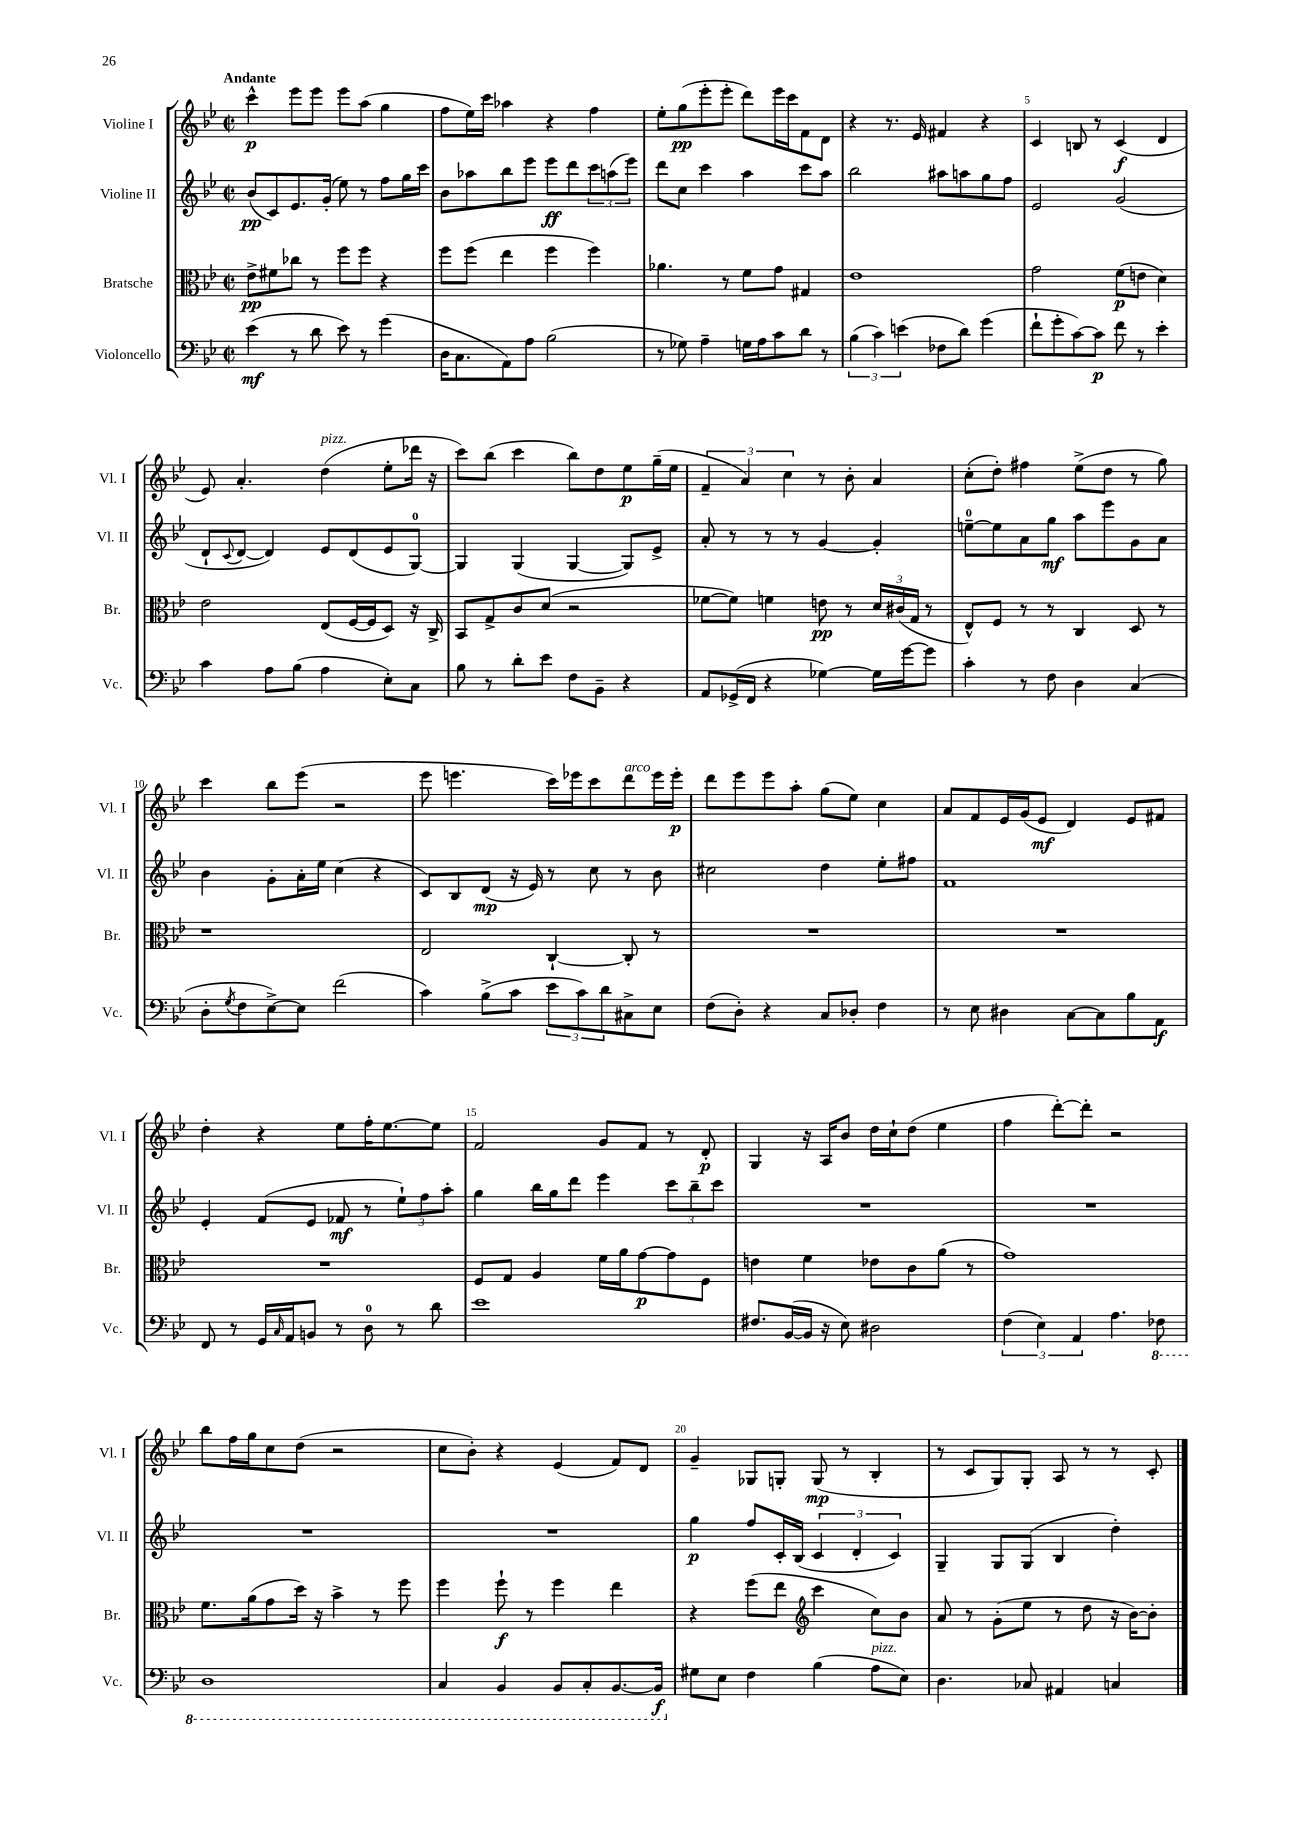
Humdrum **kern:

**kern	**kern	**kern	**kern
*staff4	*staff3	*staff2	*staff1
*clefF4	*clefC3	*clefG2	*clefG2
*k[b-e-]	*k[b-e-]	*k[b-e-]	*k[b-e-]
*M2/2	*M2/2	*M2/2	*M2/2
*met(c|)	*met(c|)	*met(c|)	*met(c|)
(4e-\	8e-^\L	(8b-/L	4ccc^^\
.	8f#\	8c/)	.
8r	8cc-\J	8.e-/	8eee-\L
8d\	8r	.	8eee-\J
.	.	(16g'/Jk	.
8e-\)	8ff\L	8ee-\)	8eee-\L
8r	8ff\J	8r	(8aa\J
(4g\	4r	8ff\L	4gg\
.	.	16gg\L	.
.	.	16ccc\JJ	.
=	=	=	=
16D\LK	8ff\L	8b-\L	8ff\L
8.C\	.	.	.
.	(8ff\J	8aa-\	16ee-\L)
.	.	.	16ccc\JJ
8AA\)	4ee-\	8bb-\	4aa-\
8A\J	.	8eee-\J	.
(2B-\	4ff\	8eee-\L	4r
.	.	8ddd\	.
.	4ff\)	12ccc\	4ff\
.	.	(12aa\	.
.	.	12eee-\J)	.
=	=	=	=
8r	4.a-\	8ddd\L	8ee-'\L
8G-\)	.	8cc\J	(8gg\
4A~\	.	4ccc\	8eee-'\
.	8r	.	8eee-'\J
16G\LL	8f\L	4aa\	8ddd\L)
16A\J	.	.	.
8c\	8g\J	.	16eee-\L
.	.	.	16ccc\J
8d\J	4G#/	8ccc\L	8f\
8r	.	8aa\J	8d\J
=	=	=	=
(6B-\	1e-	2bb-\	4r
6c\)	.	.	.
.	.	.	8.r
(6e\	.	.	.
.	.	.	16e-/
8F-\L	.	8aa#\L	4f#/
8d\J)	.	8aa\	.
(4g\	.	8gg\	4r
.	.	8ff\J	.
=	=	=	=
8f`\L	2g\	2e-/	4c/
8g'\	.	.	.
[8c\)	.	.	8B/
8c\]J	.	.	8r
8f\	(8f\L	(2g/	(4c/
8r	8e\J	.	.
4e-'\	4d\)	.	4d/
=	=	=	=
4c\	2e-\	8d`/L	8e-/)
.	.	8qqc/	.
.	.	[8d/J	4.a'/
8A\L	.	4d/])	.
(8B-\J	.	.	.
4A\	(8E-/L	8e-/L	(4dd\
.	[16F/L	(8d/	.
.	16F/]J	.	.
8E-'\L)	8D/J)	8e-/	8ee-'\L
8C\J	16r	[8G/J)	16ddd-\Jk
.	16C^/	.	16r
=	=	=	=
8B-\	8BB-/L	4G/]	8ccc\L)
8r	8G^/	.	(8bb-\J
8d'\L	8c/	(4G/	4ccc\
8e-\J	(8d/J	.	.
8F\L	2r	[4G/	8bb-\L)
8BB-~\J	.	.	8dd\
4r	.	8G/]L)	8ee-\
.	.	8e-^/J	(16gg~\L
.	.	.	16ee-\JJ
=	=	=	=
8AA/L	[8f-\L	8a'/	6f~/
(16GG-^/L	8f-\]J)	8r	.
.	.	.	6a/)
16FF/JJ	.	.	.
4r	4f\	8r	.
.	.	.	6cc\
.	.	8r	.
[4G-\)	8e\	[4g/	8r
.	8r	.	8b-'\
16G-\]LL	24d/LL	4g'/]	4a/
.	(24c#/	.	.
[16g\J	.	.	.
.	24G/JJ	.	.
8g\]J	8r	.	.
=	=	=	=
4c'\	8E-^^/L)	[8ee~\L	(8cc'\L
.	8F/J	8ee\]	8dd'\J)
8r	8r	8a\	4ff#\
8F\	8r	8gg\J	.
4D\	4C/	8aa\L	(8ee-^\L
.	.	8eee-\	8dd\J
(4C/	8D/	8g\	8r
.	8r	8a\J	8gg\)
=	=	=	=
8D'\L	1r	4b-\	4ccc\
8qG/	.	.	.
8F\	.	.	.
[8E-^\)	.	8g'\L	8bb-\L
8E-\]J	.	16a'\L	(8eee-\J
.	.	16ee-\JJ	.
(2f\	.	(4cc\	2r
.	.	4r	.
=	=	=	=
4c\)	2E-/	8c/L)	8eee-\
.	.	8B-/	4.eee\
(8B-^\L	.	(8d/J	.
8c\J	.	16r	.
.	.	16e-/)	.
12e-\L	[4C`/	8r	16ccc\LL)
.	.	.	16eee-\J
12c\)	.	.	.
.	.	8cc\	8ccc\
12d\	.	.	.
8C#^\	8C'/]	8r	8ddd\
8E-\J	8r	8b-\	16eee-\L
.	.	.	16eee-'\JJ
=	=	=	=
(8F\L	1r	2cc#\	8ddd\L
8D'\J)	.	.	8eee-\
4r	.	.	8eee-\
.	.	.	8aa'\J
8C/L	.	4dd\	(8gg\L
8D-'/J	.	.	8ee-\J)
4F\	.	8ee-'\L	4cc\
.	.	8ff#\J	.
=	=	=	=
8r	1r	1f	8a/L
8E-\	.	.	8f/
4D#\	.	.	16e-/L
.	.	.	(16g/J
.	.	.	8e-/J
[8C\L	.	.	4d/)
8C\]	.	.	.
8B-\	.	.	8e-/L
8AA\J	.	.	8f#/J
=	=	=	=
8FF/	1r	4e-'/	4dd'\
8r	.	.	.
16GG/LL	.	(8f/L	4r
16qqC/	.	.	.
16AA/J	.	.	.
8BB/J	.	8e-/J	.
8r	.	8f-/	8ee-\L
8D\	.	8r	16ff'\K
.	.	.	[8.ee-\
8r	.	12ee-`\L)	.
.	.	12ff\	.
8d\	.	.	8ee-\]J
.	.	12aa'\J	.
=	=	=	=
1e-	8F/L	4gg\	2f/
.	8G/J	.	.
.	4A/	16bb-\LL	.
.	.	16gg\J	.
.	.	8ddd\J	.
.	16f\LL	4eee-\	8g/L
.	16a\J	.	.
.	[8g\	.	8f/J
.	8g\]	12ccc\L	8r
.	.	12bb-~\	.
.	8F\J	.	8d'/
.	.	12ccc\J	.
=	=	=	=
8.F#/L	4e\	1r	4G/
([16BB-/L	.	.	.
16BB-/]JJ	4f\	.	16r
16r	.	.	16A/LK
8E-\)	.	.	8b-/J
2D#\	8e-\L	.	16dd\LL
.	.	.	16cc`\J
.	8c\	.	(8dd\J
.	(8a\J	.	4ee-\
.	8r	.	.
=	=	=	=
(6F\	1g)	1r	4ff\
6E-\)	.	.	.
.	.	.	[8ddd'\L)
6AA/	.	.	.
.	.	.	8ddd'\]J
4.A\	.	.	2r
8FF-\	.	.	.
=	=	=	=
1DD	8.f\L	1r	8bb-\L
.	.	.	16ff\L
.	(16a\k	.	16gg\J
.	8g\	.	8cc\
.	16dd\Jk)	.	(8dd\J
.	16r	.	.
.	4b-^\	.	2r
.	8r	.	.
.	8ff\	.	.
=	=	=	=
4CC/	4ff\	1r	8cc\L
.	.	.	8b-'\J)
4BBB-/	8ff`\	.	4r
.	8r	.	.
8BBB-/L	4ff\	.	(4e-/
8CC'/	.	.	.
[8.BBB-/	4ee-\	.	8f/L)
.	.	.	8d/J
16BBB-/]Jk	.	.	.
=	=	=	=
8G#\L	4r	4gg\	4g~/
8E-\J	.	.	.
4F\	(8ff\L	8ff/L	8G-/L
.	8ee-\J	16c'/L	8G'/J
.	.	(16B-/JJ	.
*	*clefG2	*	*
(4B-\	4ccc\	6c/	(8G/
.	.	.	8r
.	.	6d'/	.
8A\L	8cc\L)	.	4B-'/
.	.	6c/)	.
8E-\J)	8b-\J	.	.
=	=	=	=
4.D\	8a/	4G~/	8r
.	8r	.	8c/L
.	(8g'\L	8G/L	8G/)
8C-/	8ee-\J	(8G/J	8G'/J
4AA#/	8r	4B-/	8A/
.	8dd\	.	8r
4C/	16r	4dd'\)	8r
.	[16b-\LK)	.	.
.	8b-'\]J	.	8c'/
==	==	==	==
*-	*-	*-	*-
